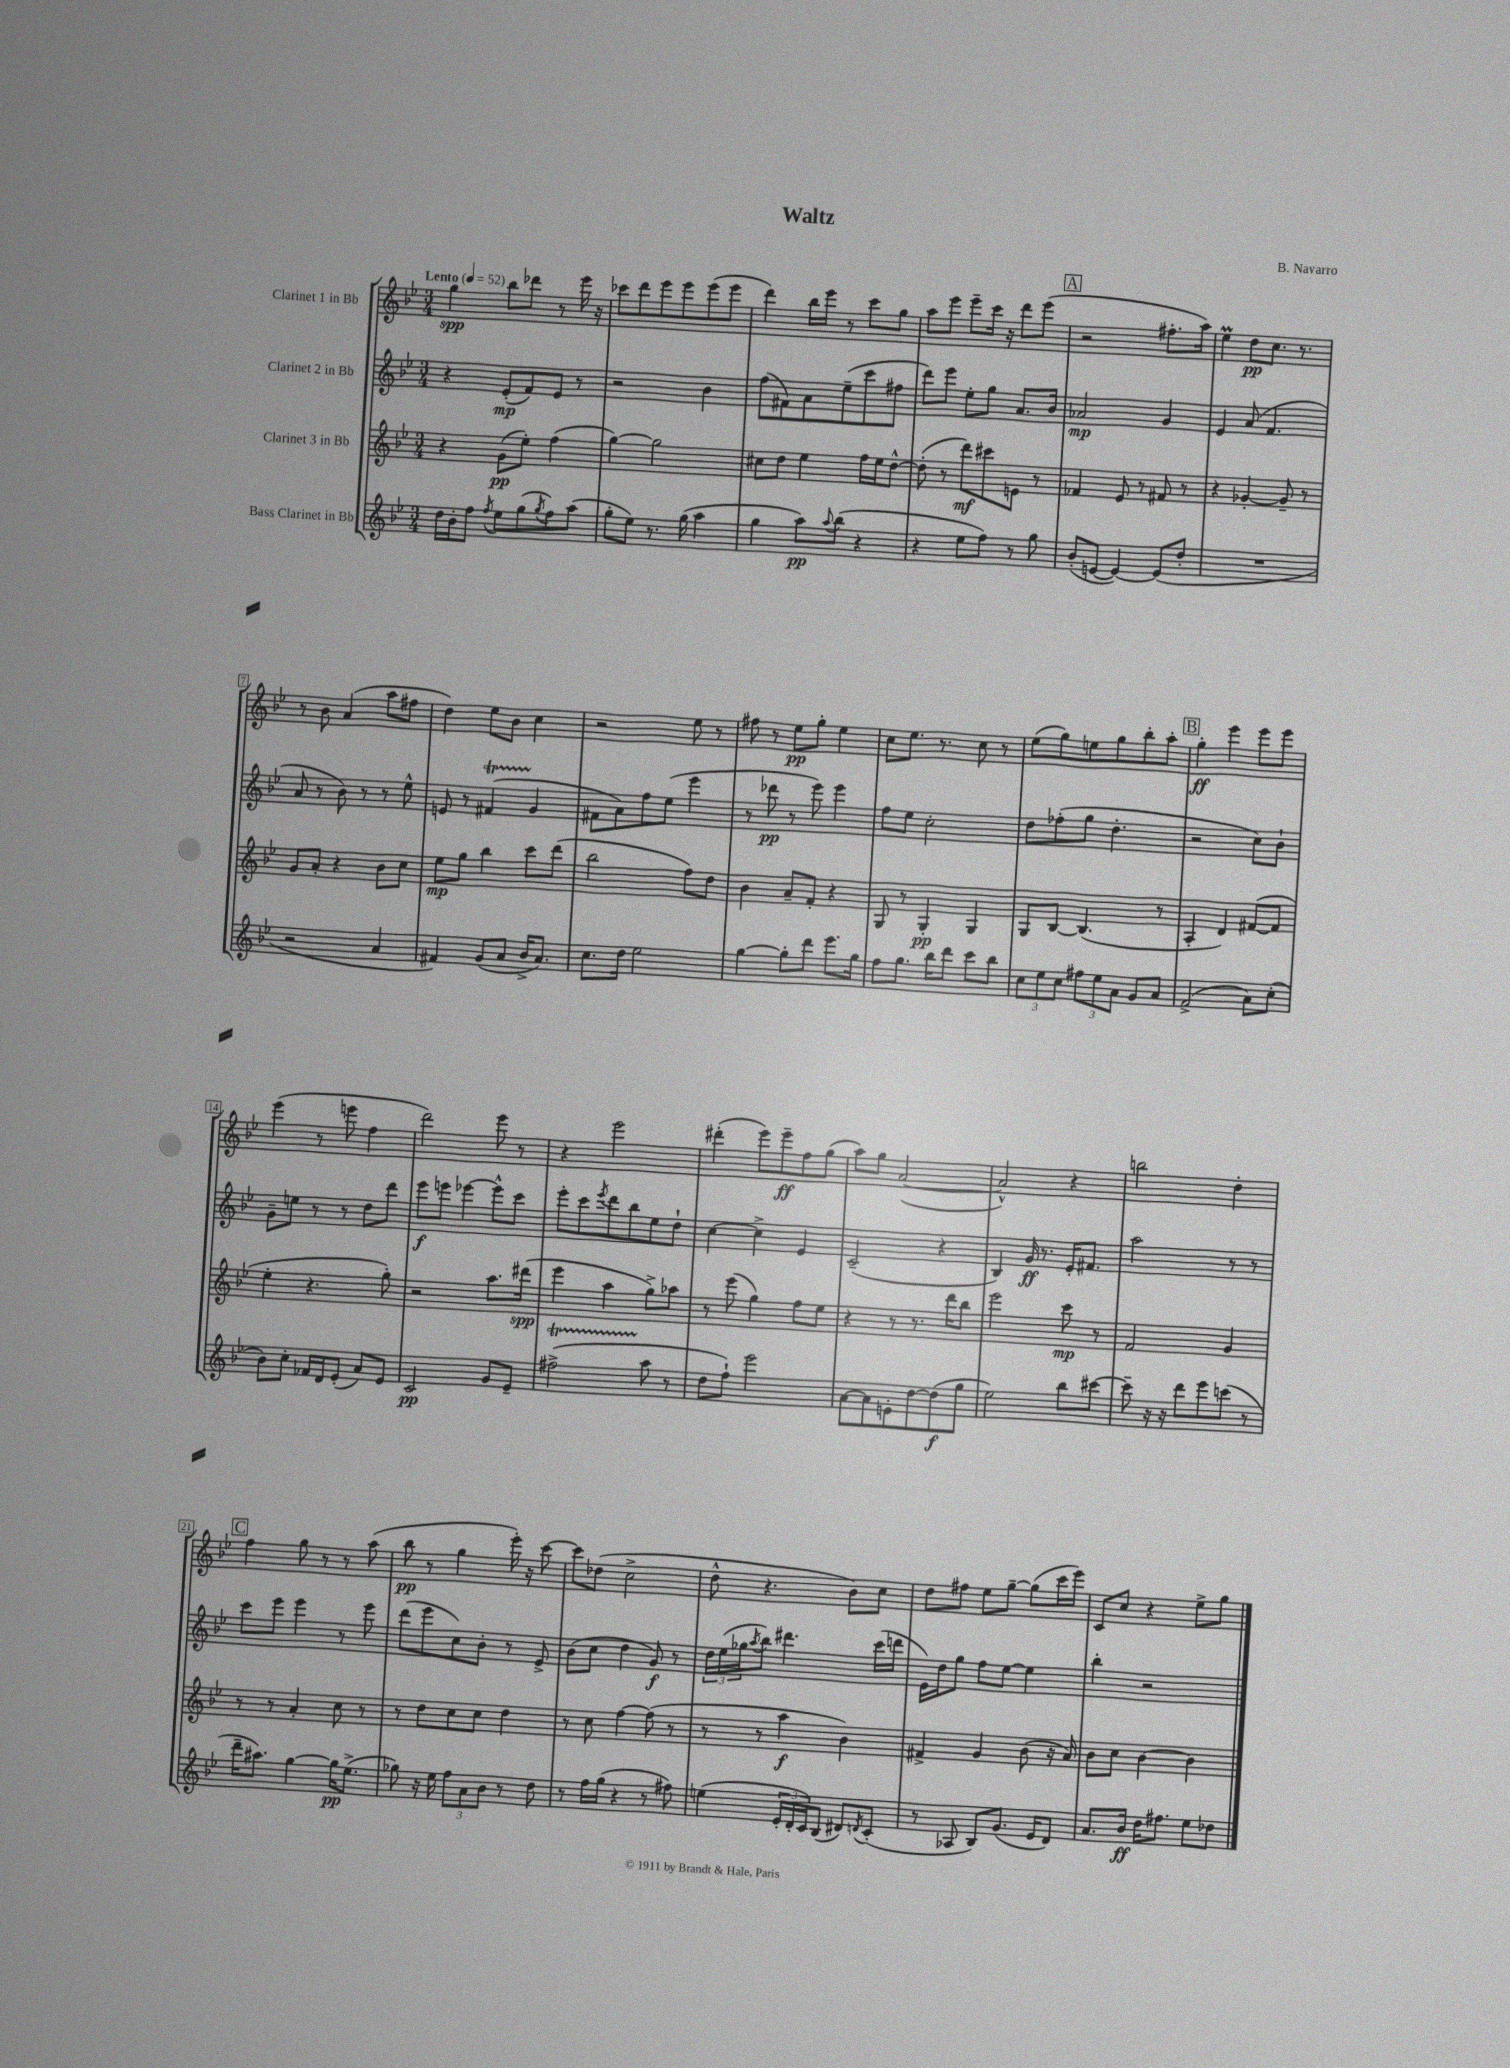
\header { title = "Waltz" composer = "B. Navarro" }
<<
\new StaffGroup <<
\new Staff = "s0" \with { instrumentName = "Clarinet 1 in Bb" } {
    \clef treble \key bes \major \numericTimeSignature \time 3/4 \tempo "Lento" 4 = 52
    g''4\spp bes''8 des'''8 r8 ees'''16 r16 |
    ces'''8 d'''8 ees'''8 ees'''8 ees'''8( ees'''8 |
    d'''4) bes''16 ees'''16 r8 c'''8 g''8 |
    a''8 ees'''8 ees'''8-- c'''16 r16 d'''8 ees'''8( |
    \mark \markup { \box "A" } r2 fis''8.-. a''16) |
    ees''4\prall d''8\pp c''8. r8. |
    r8 bes'8 a'4( a''8 fis''8 |
    d''4) ees''8 bes'8 c''4 |
    r2 ees''8 r8 |
    fis''8 r8 ees''8\pp g''8-. ees''4 |
    c''8 ees''8. r8. c''8 r8 |
    ees''8( g''8) e''8 g''8 bes''8-. a''8-. |
    \mark \markup { \box "B" } g''4-.\ff ees'''4 ees'''8 ees'''8 |
    ees'''4( r8 e'''8 f''4 |
    d'''2) ees'''8 r8 |
    r4 ees'''2 |
    dis'''4-.( ees'''8) ees'''8--\ff f''8 g''8( |
    a''8) g''8 a'2~( |
    a'2-^) r4 |
    b''2 d''4-. |
    \mark \markup { \box "C" } f''4 g''8 r8 r8 a''8( |
    bes''8\pp r8 g''4 ees'''16-.) r16 c'''8~ |
    c'''8 des''8( c''2-> |
    d''8-^ r4. bes'8) c''8 |
    d''8 fis''8 ees''8 g''8~-- g''8( c'''16 ees'''16) |
    c'8 c''8 r4 ees''8-> g''8 \bar "|." |
}
\new Staff = "s1" \with { instrumentName = "Clarinet 2 in Bb" } {
    \clef treble \key bes \major \numericTimeSignature \time 3/4
    r4 ees'8-.\mp( f'8) ees'8 r8 |
    r2 bes'4 |
    f''8( fis'8) a'8 ees''8--( c'''8 fis''8 |
    d'''8) ees'''8 ees''8-. g''8 a'8. bes'16 |
    \mark \markup { \box "A" } aes'2\mp g'4 |
    ees'4 a'8( f'4. |
    a'8 r8 bes'8) r8 r8 ees''8-^ |
    e'8 r8 fis'4\startTrillSpan( g'4\stopTrillSpan |
    fis'8 a'8) f''8 ees''8( ees'''4 |
    r8 des'''8\pp r8 ees'''8) ees'''4 |
    f''8 ees''8 c''2-. |
    d''8 fes''8-.( g''8 d''4.-. |
    \mark \markup { \box "B" } r2 c''8) bes'8-! |
    g'8-- e''8 r8 r8 d''8 d'''8 |
    ees'''8\f e'''8 ees'''4~ ees'''8-^ c'''8 |
    ees'''8-. c'''8 \acciaccatura { ees'''8 } d'''8 bes''8 ees''8 d''8-! |
    c''4~ c''4-> ees'4 |
    c'2--( r4 |
    bes4) g'16\ff r8. ees'16-. fis'8. |
    a''2 r8 r8 |
    \mark \markup { \box "C" } c'''8 ees'''8 ees'''4 r8 ees'''8 |
    d'''8( ees'''8 c''8) bes'8-. r8 ees'8-> |
    bes'8( c''8 d''4 g'8\f) r8 |
    \tuplet 3/2 { d''16 ees''16( ges''16 } \acciaccatura { a''8 } bes''8) dis'''4. c'''16( d'''16 |
    ees'16) d''16 g''8 f''8 ees''8~ ees''4 |
    bes''4-. r2 \bar "|." |
}
\new Staff = "s2" \with { instrumentName = "Clarinet 3 in Bb" } {
    \clef treble \key bes \major \numericTimeSignature \time 3/4
    r4 g'8\pp( ees''8-.) f''4( |
    g''4~) g''2 |
    cis''8 d''8 ees''4 f''16 ees''16 d''8~-^ |
    d''8-.( r8 d'''8\mf) cis'''8 e'8 r8 |
    \mark \markup { \box "A" } fes'4 ees'8 r8 fis'8 r8 |
    r4 ges'4~-. ges'8-- r8 |
    g'8 a'8-. r4 bes'8 c''8 |
    ees''8\mp g''8 bes''4 c'''8 d'''8( |
    bes''2 f''8) d''8 |
    bes'4 a'8-- f'8-. r4 |
    g8 r8 g4-.\pp g4 |
    g8 bes8~ bes4.( r8 |
    \mark \markup { \box "B" } a4-. d'4) fis'8~( fis'8 |
    ees''4-. r4. g''8-.) |
    r2 a''8. dis'''16\spp( |
    ees'''4 a''4 g''8->) aes''8 |
    r8 ees'''8( g''4) f''8 ees''8 |
    r4 r8 r8. d'''16 bes''8 |
    ees'''2 c'''8\mp r8 |
    f'2 g'4 |
    \mark \markup { \box "C" } r8 r8 a'4-. c''8 r8 |
    r8 d''8 c''8 c''8 d''4 |
    r8 c''8 f''4~ f''8( r8 |
    r8 r8 a''4\f bes'4) |
    fis'4-> g'4 bes'8( r16 a'16) |
    bes'8 c''8 bes'4~ bes'4 \bar "|." |
}
\new Staff = "s3" \with { instrumentName = "Bass Clarinet in Bb" } {
    \clef treble \key bes \major \numericTimeSignature \time 3/4
    d''16 bes'16-. f''8 \acciaccatura { f''8 } ees''8 g''8( \acciaccatura { g''8 } f''8) a''8( |
    g''8-. ees''8) r8. g''16( a''4 |
    g''4 a''8\pp) \appoggiatura { a''8 } bes''8( r4 |
    r4 ees''8 f''8) r8 g''8 |
    \mark \markup { \box "A" } bes'8-.( e'8~ e'4~) e'8( d''8-. |
    R2. |
    r2 a'4 |
    fis'4) g'8( a'8 bes'16-> a'8.) |
    c''8. d''16 ees''2 |
    g''4~ g''8-. d'''8 ees'''8. g''16 |
    f''8 g''8. bes''16 d'''8 c'''8 bes''8 |
    \tuplet 3/2 { c''8 ees''8 c''8 } \tuplet 3/2 { fis''8 ees''8 a'8 } g'8 a'8 |
    \mark \markup { \box "B" } f'2->( a'8) c''8-.( |
    bes'8) c''8-. fes'16 d'16 ees'8-.( a'8) ees'8 |
    c'2\pp g'8 ees'8-- |
    fis''2->\startTrillSpan( a''8\stopTrillSpan r8 |
    d''8 f''8-!) ees'''2 |
    a'8~ a'8 e'8-. d''8~ d''8\f( g''8 |
    ees''2) bes''8 cis'''8~ |
    cis'''8-- r16 r16 d'''8 ees'''8 c'''8( r8 |
    \mark \markup { \box "C" } d'''16-- ais''8.) g''4~ g''16\pp ees''8.->( |
    ges''8) r16 ees''16 \tuplet 3/2 { f''8 a'8 bes'8 } r8 d''8 |
    r8 f''16 g''16( r4 r8 fis''8) |
    e''4( \tuplet 3/2 { ees'16-. d'16-. c'16) } bes8( dis'8) \acciaccatura { d'8 } c'8-.( |
    r8 aes8 bes8) g'8.( ees'16 d'8) |
    a'8. bes'16\ff d''16 fis''8. ees''8 des''8 \bar "|." |
}
>>
>>
\layout { \context { \Score \override BarNumber.stencil = #(make-stencil-boxer 0.1 0.3 ly:text-interface::print) } }
